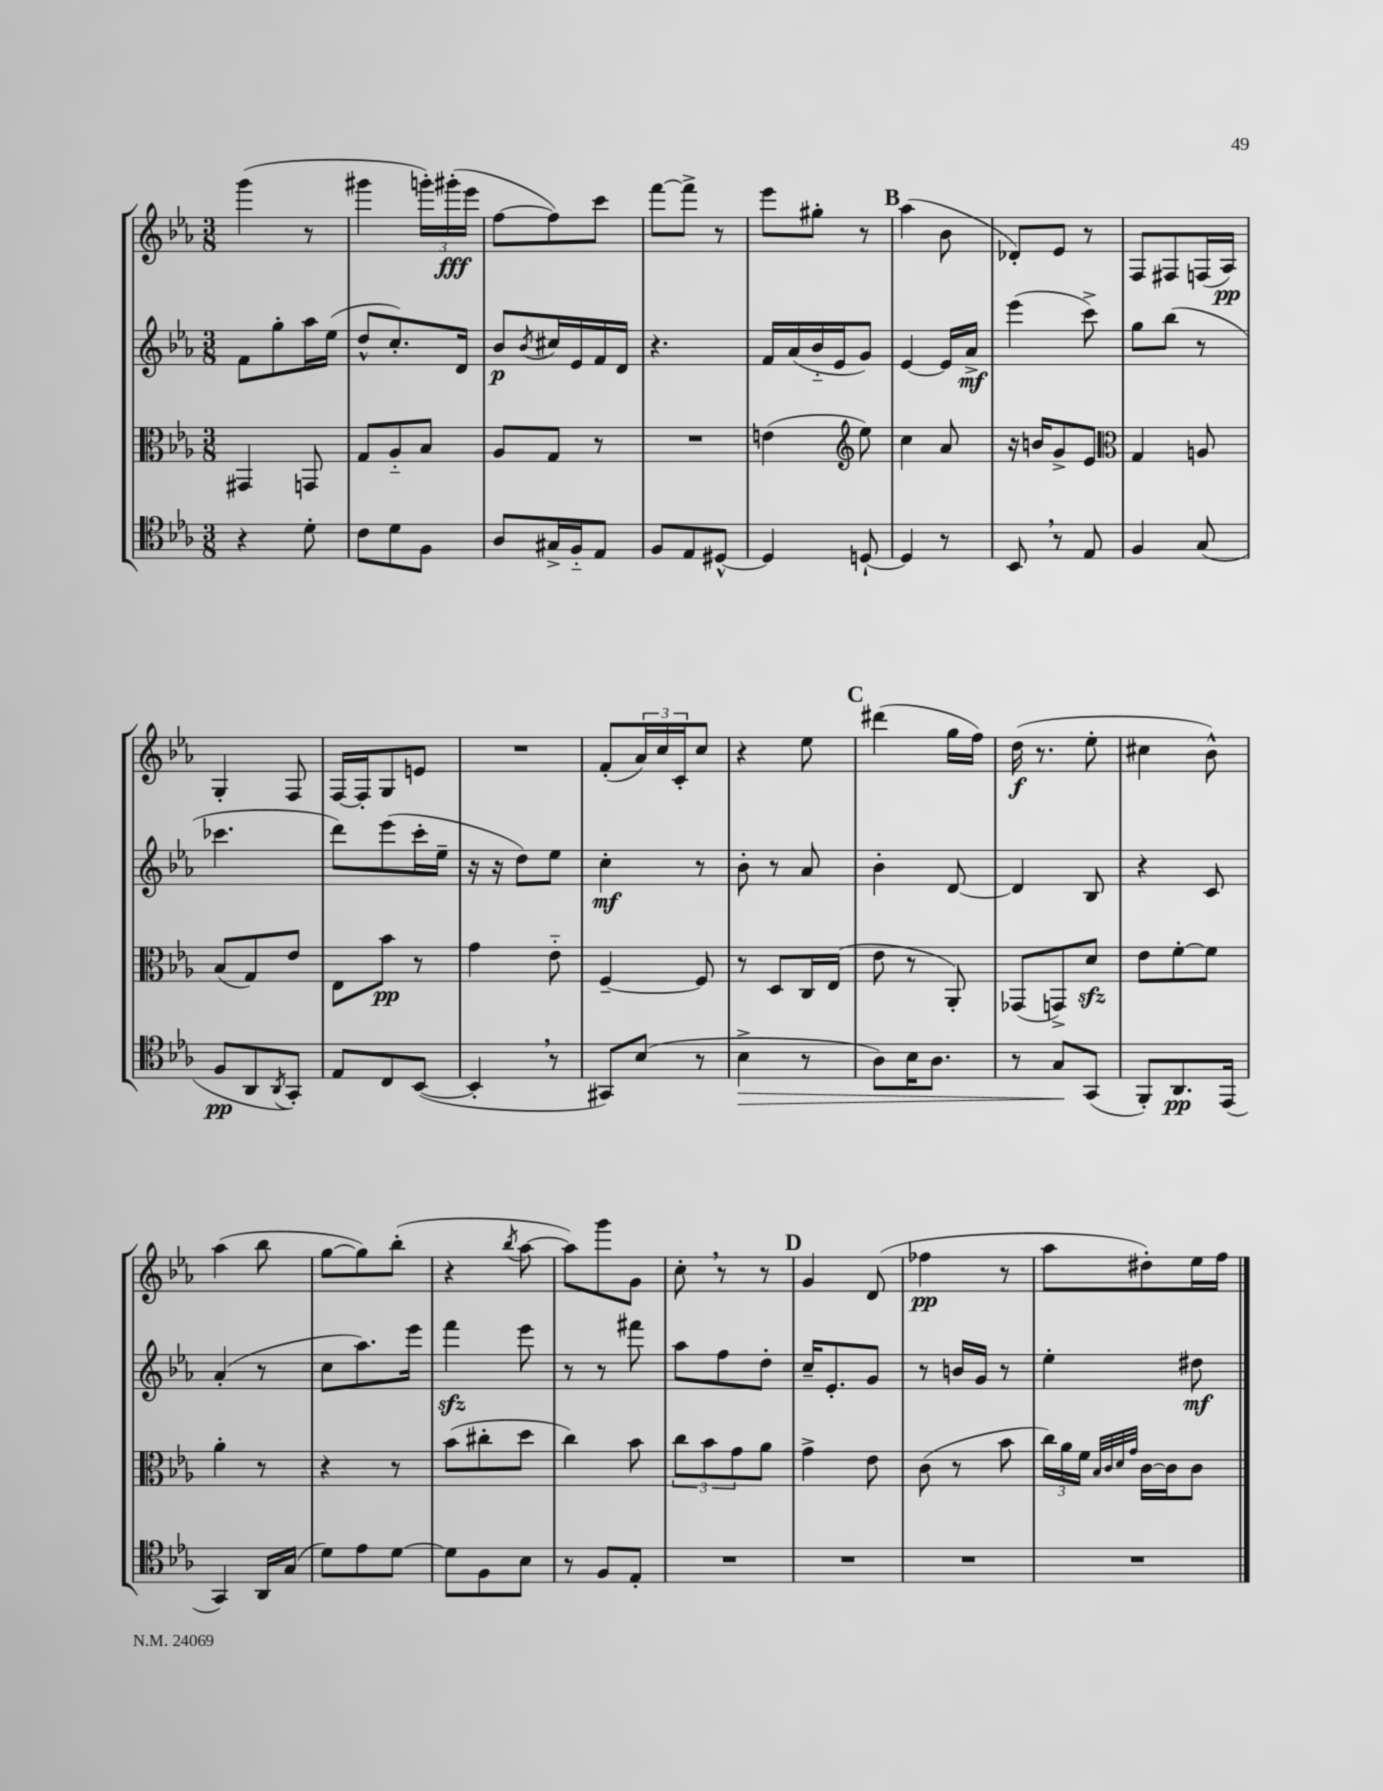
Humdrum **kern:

**kern	**kern	**kern	**kern
*staff4	*staff3	*staff2	*staff1
*clefC4	*clefC3	*clefG2	*clefG2
*k[b-e-a-]	*k[b-e-a-]	*k[b-e-a-]	*k[b-e-a-]
*M3/8	*M3/8	*M3/8	*M3/8
4r	4GG#/	8f\L	(4ggg\
.	.	8gg'\	.
8d'\	8GG/	16aa-\L	8r
.	.	(16ee-\JJ	.
=	=	=	=
8c\L	8G/L	8dd^^/L	4ggg#\
8d\	8A-'~/	8.cc'/)	.
8F\J	8B-/J	.	24ggg'\LL)
.	.	.	(24ggg#'\
.	.	16d/Jk	.
.	.	.	24eee-\JJ
=	=	=	=
8A-/L	8A-/L	8b-/L	[8ff\L
.	.	8qb-/	.
16G#^/L	8G/J	16cc#/L	8ff\])
16F'~/J	.	16e-/	.
8E-/J	8r	16f/	8ccc\J
.	.	16d/JJ	.
=	=	=	=
8F/L	4.r	4.r	[8fff\L
8E-/	.	.	8fff^\]J
[8D#^^/J	.	.	8r
=	=	=	=
4D#/]	(4e\	16f/LL	8eee-\L
.	.	(16a-/	.
.	.	16b-'~/	8gg#'\J
.	.	16e-/J	.
*	*clefG2	*	*
[8D`/	8ee-\)	8g/J)	8r
=	=	=	=
4D/]	4cc\	[4e-/	(4aa-\
8r	8a-/	16e-/]LL	8b-\
.	.	16a-^/JJ	.
=	=	=	=
8BB-/	16r	(4eee-\	8d-'/L)
.	16b/LK	.	.
8r	8g^/	.	8e-/J
8E-/	8e-/J	8ccc^\)	8r
=	=	=	=
*	*clefC3	*	*
4F/	4G/	8gg\L	8F/L
.	.	(8bb-\J	8F#/
(8G/	8A/	8r	(16F/L
.	.	.	16A-/JJ)
=	=	=	=
8F/L	(8B-/L	4.ccc-\	4G'/
8AA-/	8G/)	.	.
8qAA-/	.	.	.
8GG'/J)	8e-/J	.	8F/
=	=	=	=
8E-/L	8E-\L	8ddd\L)	[16F/LL
.	.	.	16F'/]J
8C/	8b-\J	(8eee-\	8G/
([8BB-/J	8r	16ccc'\L	8e/J
.	.	16ee-~\JJ	.
=	=	=	=
4BB-'/]	4g\	16r	4.r
.	.	16r	.
.	.	8dd\L)	.
8r	8e-'~\	8ee-\J	.
=	=	=	=
8GG#/L)	[4F~/	4cc'\	(8f'/L
(8B-/J	.	.	24a-/L)
.	.	.	24cc/
.	.	.	24c'/J
8r	8F/]	8r	8cc/J
=	=	=	=
4B-^\	8r	8b-'\	4r
.	8D/L	8r	.
8r	16C/L	8a-/	8ee-\
.	(16E-/JJ	.	.
=	=	=	=
8A-\L)	8e-\	4b-'\	(4ddd#\
16B-\K	8r	.	.
8.A-\J	.	.	.
.	8AA-'/)	[8d/	16gg\LL
.	.	.	16ff\JJ)
=	=	=	=
8r	(8GG-/L	4d/]	(16dd\
.	.	.	8.r
8G/L	8GG^/)	.	.
(8GG/J	8d/J	8B-/	8ee-'\
=	=	=	=
8FF'/L)	8e-\L	4r	4cc#\
8.AA-/	[8f'\	.	.
.	8f\]J	8c/	8b-^^\)
(16EE-/Jk	.	.	.
=	=	=	=
4GG/)	4a-'\	(4a-'/	(4aa-\
16AA-/LL	8r	8r	8bb-\
(16G/JJ	.	.	.
=	=	=	=
8d\L)	4r	8cc\L	[8gg\L
8e-\	.	8.aa-\)	8gg\])
[8d\J	8r	.	(8bb-'\J
.	.	16eee-\Jk	.
=	=	=	=
8d\]L	(8b-\L	4fff\	4r
8F\	8cc#'\	.	.
.	.	.	8qbb-/
8B-\J	8dd\J	8eee-\	[8aa-\
=	=	=	=
8r	4cc\)	8r	8aa-\]L)
8F/L	.	8r	8ggg\
8E-'/J	8b-\	8fff#\	8g\J
=	=	=	=
4.r	12cc\L	8aa-\L	8cc'\
.	12b-\	.	.
.	.	8ff\	8r
.	12g\	.	.
.	8a-\J	8dd'\J	8r
=	=	=	=
4.r	4g^\	16cc~/LK	4g/
.	.	8.e-'/	.
.	8e-\	8g/J	(8d/
=	=	=	=
4.r	(8c\	8r	4ff-\
.	8r	16b/LL	.
.	.	16g/JJ	.
.	8b-\	8r	8r
=	=	=	=
4.r	24cc\LL)	4ee-'\	8aa-\L
.	24a-\	.	.
.	24f\JJ	.	.
.	32qqB-/LLL	.	.
.	32qqc/	.	.
.	32qqd/	.	.
.	32qqg/JJJ	.	.
.	[16c\LL	.	8dd#'\)
.	16c\]J	.	.
.	8c\J	8dd#\	16ee-\L
.	.	.	16ff\JJ
==	==	==	==
*-	*-	*-	*-
